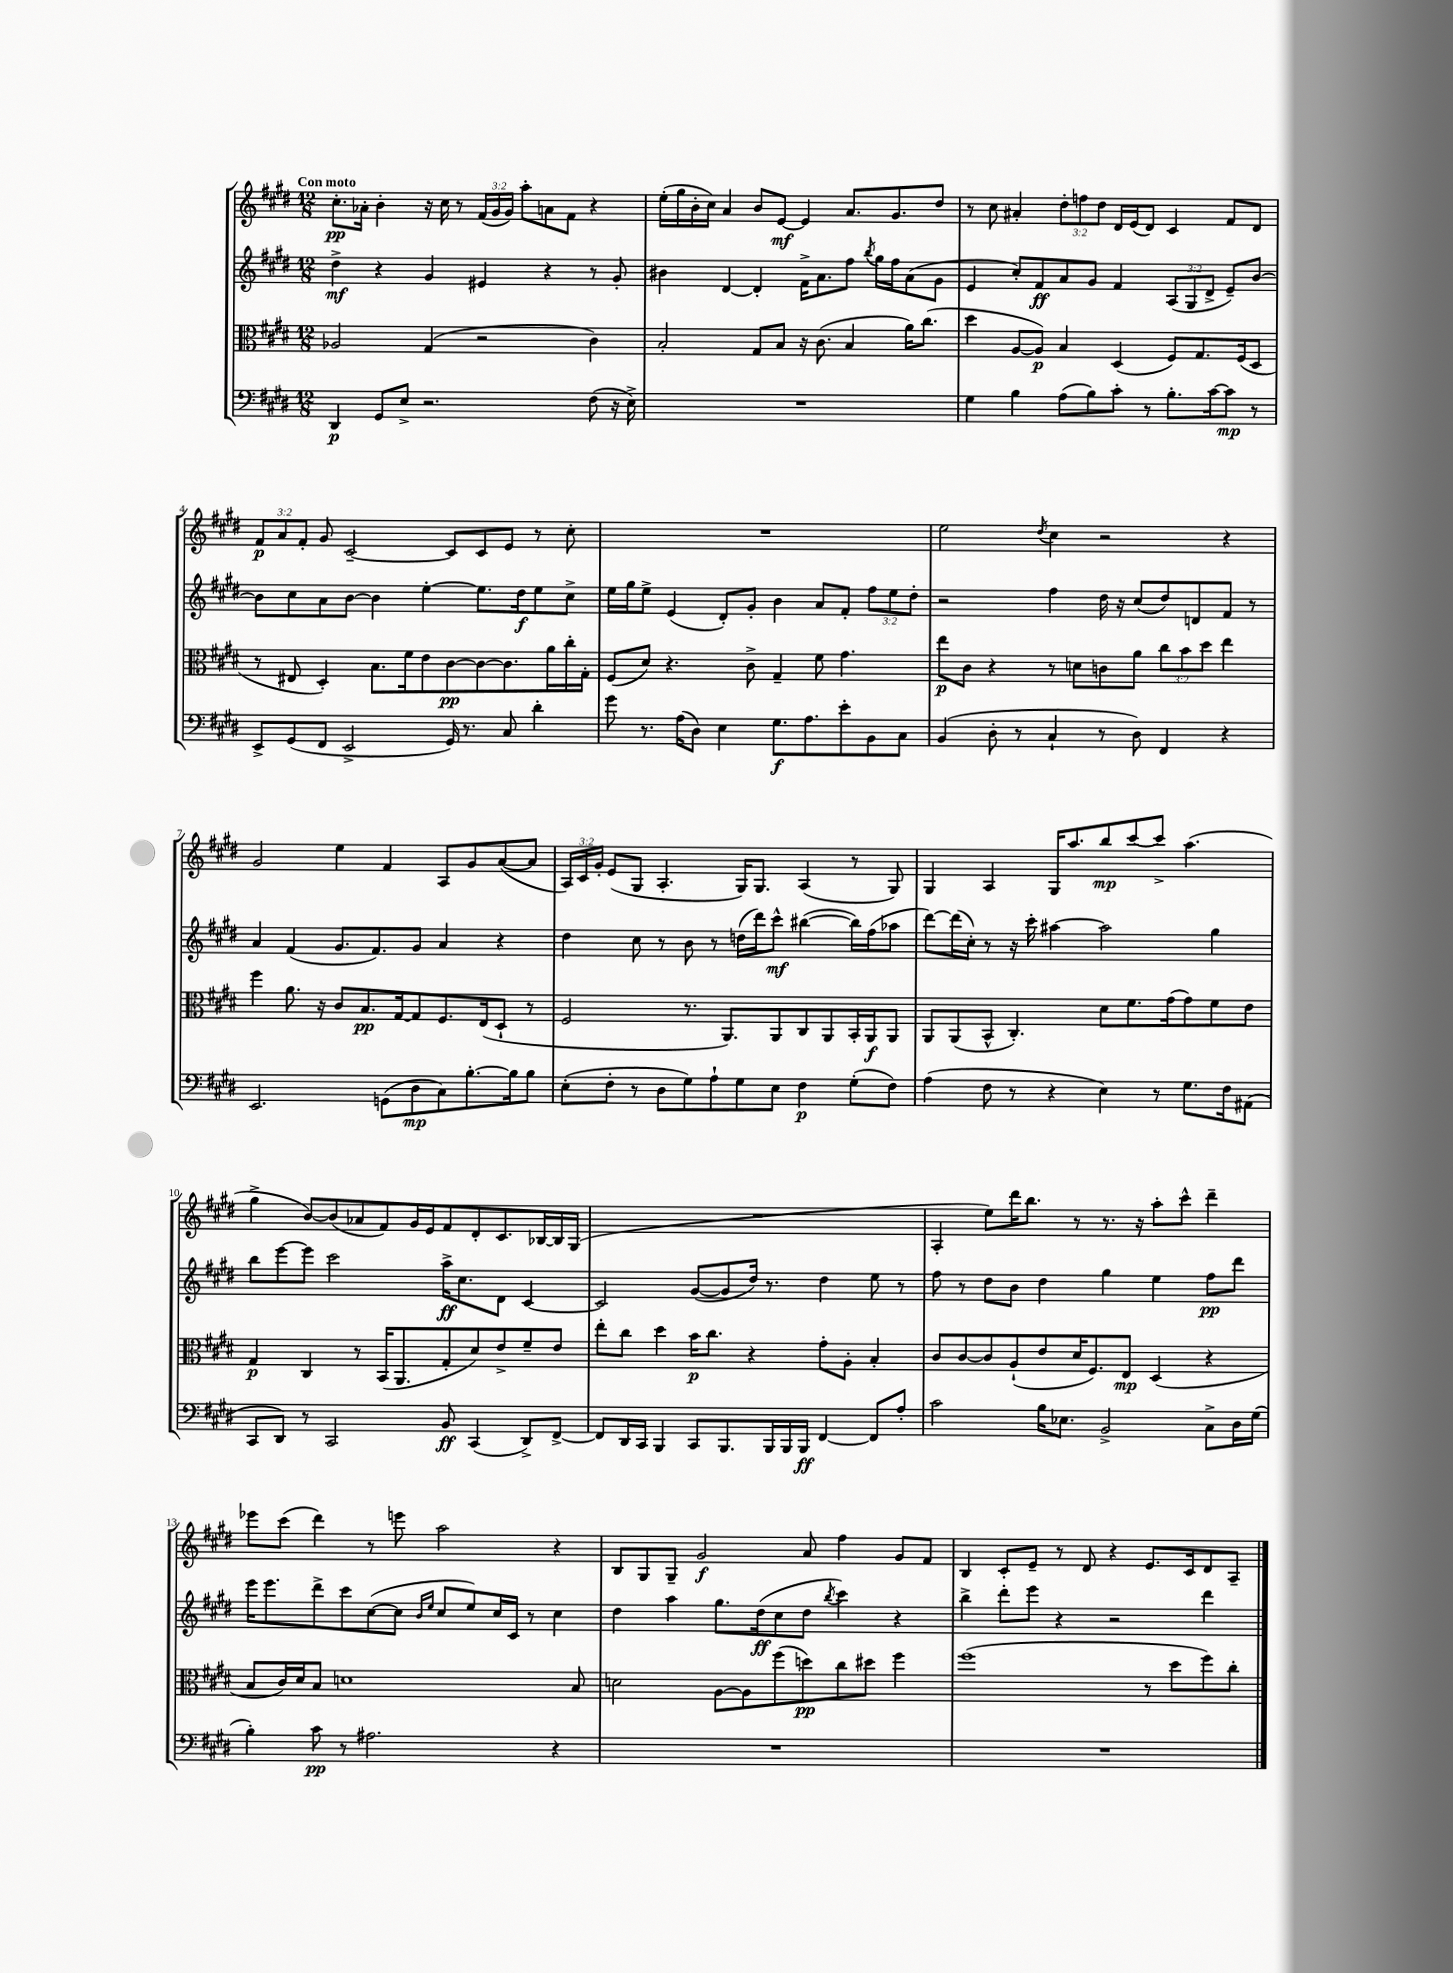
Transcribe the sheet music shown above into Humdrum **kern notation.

**kern	**kern	**kern	**kern
*staff4	*staff3	*staff2	*staff1
*clefF4	*clefC3	*clefG2	*clefG2
*k[f#c#g#d#]	*k[f#c#g#d#]	*k[f#c#g#d#]	*k[f#c#g#d#]
*M12/8	*M12/8	*M12/8	*M12/8
4DD#/	2A-/	4dd#^\	8.cc#'\L
.	.	.	16a-'\Jk
8GG#/L	.	4r	4b'\
8E^/J	.	.	.
2.r	(4G#/	4g#/	16r
.	.	.	16cc#\
.	.	.	8r
.	2r	4e#/	(24f#/LL
.	.	.	24g#/
.	.	.	24g#/JJ)
.	.	.	8aa'\L
.	.	4r	8a\
.	.	.	8f#\J
(8F#\	4c#\)	8r	4r
16r	.	8g#'/	.
16E^\)	.	.	.
=	=	=	=
1.r	2B'/	4b#\	(16ee'\LL
.	.	.	16gg#\
.	.	.	16b'\
.	.	.	16cc#\JJ)
.	.	[4d#/	4a/
.	8G#/L	4d#'/]	8b/L
.	8B/J	.	[8e/J
.	16r	16f#^\LK	4e/]
.	(8.c#\	8.a\	.
.	4B/	8ff#\J	8.a/L
.	.	8qbb/	.
.	.	16gg#\LL	.
.	.	16ff#\J	8.g#/
.	16a\LK)	(8a\	.
.	(8.cc#\J	.	.
.	.	8g#\J	8dd#/J
=	=	=	=
4G#\	4dd#\	4e/	8r
.	.	.	8cc#\
4B\	[8A/L	8cc#'/L)	4a#'/
.	8A/]J)	8f#/	.
(8A\L	4B/	8a/	12dd#'\L
.	.	.	12ff\
8B\)	.	8g#/J	.
.	.	.	12dd#\J
8c#'\J	(4D#/	4f#/	16d#/LL
.	.	.	(16e/J
8r	.	.	8d#/J)
8.B'\L	8F#/L)	(12A/L	4c#/
.	.	12G#/	.
.	8.G#/	.	.
.	.	12d#^/J	.
[16c#\k	.	.	.
8c#\]J	.	8e~/L)	8f#/L
.	(16F#/k	.	.
8r	8D#/J	[8b/J	8d#/J
=	=	=	=
8EE^/L	8r	8b\]L	12f#/L
.	.	.	12a/
(8GG#/	8E#/	8cc#\	.
.	.	.	12f#'/J
8FF#/J	4D#'/)	8a\	8g#/
2EE^/	.	[8b\J	[2c#~/
.	8.B\L	4b\]	.
.	16f#\k	.	.
.	8e\	[4ee'\	.
16GG#/)	[8c#\	.	8c#/]L
8.r	.	.	.
.	8c#\_	8.ee\]L	8c#/
8C#/	8.c#\]	.	8e/J
.	.	16dd#\k	.
4d#'\	.	8ee\	8r
.	16a\L	.	.
.	16cc#'\	8cc#^\J	8cc#'\
.	16G#'\JJ	.	.
=	=	=	=
8g#\	(8F#/L	16ee\LL	1.r
.	.	16gg#\J	.
8.r	8d#/J)	8ee^\J	.
.	4.r	(4e/	.
(16A\LK	.	.	.
8D#\J)	.	.	.
4E\	.	8d#'/L)	.
.	8c#^\	8g#'/J	.
8.G#\L	4G#~/	4b\	.
8.A\	.	.	.
.	8f#\	8a/L	.
8e'\	4.g#\	8f#'/J	.
8BB\	.	12ff#\L	.
.	.	12ee\	.
8C#\J	.	.	.
.	.	12dd#'\J	.
=	=	=	=
(4BB/	8ee\L	2r	2ee\
.	8c#\J	.	.
8D#'\	4r	.	.
8r	.	.	.
.	.	.	8qdd#/
4C#`/	8r	4ff#\	4cc#\
.	8d\L	.	.
8r	8c\	16dd#\	2r
.	.	16r	.
8D#\)	8a\J	(8cc#/L	.
4FF#/	12cc#\L	8dd#/)	.
.	12b\	.	.
.	.	8d/	.
.	12dd#\J	.	.
4r	4ee\	8f#/J	4r
.	.	8r	.
=	=	=	=
2.EE/	4ff#\	4a/	2g#/
.	8.a\	(4f#/	.
.	16r	.	.
.	8c#/L	8.g#/L	4ee\
.	8.B/	.	.
.	.	8.f#/)	.
(8GG\L	.	.	4f#/
.	[16G#/k	.	.
8D#\	8G#/]	8g#/J	.
8C#\)	8.F#/	4a/	8A/L
[8.B'\	.	.	8g#/
.	(16E/k	.	.
.	8D#`/J	4r	([8a/
16B\]k	.	.	.
8B\J	8r	.	8a/]J
=	=	=	=
(8E'\L	2F#/	4dd#\	24A/LL)
.	.	.	24c#/
.	.	.	24g#'/JJ
8F#'\J	.	.	(8e/L
8r	.	8cc#\	8G#/J
8D#\L	.	8r	4.A'/
8G#\)	8.r	8b\	.
8A`\	.	8r	.
.	8.AA/L)	.	.
8G#\	.	(16dd\LL	16G#/LK)
.	.	16ddd#\J)	8.G#/J
8E\J	8AA/	8ccc#^^\J	.
4F#\	8C#/	([4bb#\	(4A/
.	8AA/	.	.
(8G#'\L	16BB'/L	16bb#\]LL)	8r
.	16AA/J	(16ff#\J	.
8F#\J)	8AA/J	8aa-\J	8G#/)
=	=	=	=
(4A\	8AA/L	[8ddd#\L)	4G#/
.	(8AA/	(16ddd#\]L	.
.	.	16cc#'\JJ)	.
8F#\	8BB^^/J	8r	4A/
8r	4.C#'/)	16r	.
.	.	16ccc#'\	.
4r	.	[4aa#\	16G#/LK
.	.	.	8.aa/
4E\)	8d#\L	2aa#\]	8bb/
.	8.f#\	.	[8ccc#/
8r	.	.	8ccc#^/]J
.	(16g#\k	.	.
8.G#\L	8g#\)	.	(4.aa\
.	8f#\	4gg#\	.
16F#\k	.	.	.
(8AA#\J	8e\J	.	.
=	=	=	=
8CC#/L	4G#/	8bb\L	4gg#^\
8DD#/J)	.	[8eee\	.
8r	4C#/	8eee\]J	[8b/L)
2CC#/	.	2ccc#\	(8b/]
.	8r	.	8a-/
.	(16BB/LK	.	8f#/)
.	8.AA/	.	.
.	.	.	16g#/L
.	.	.	16e/J
8BB/	8G#'/	16aa^\LK	8f#/
.	.	8.cc#\	.
(4CC#/	8d#/)	.	8d#'/
.	8e^/	8d#\J	8.c#/
8DD#^/L)	8f#~/	[4c#/	.
.	.	.	[16B-/L
[8FF#^/J	8e/J	.	16B-/]
.	.	.	(16G#/JJ
=	=	=	=
8FF#/]L	8ee'\L	2c#/]	1.r
16DD#/L	8cc#\J	.	.
16CC#/JJ	.	.	.
4BBB/	4dd#\	.	.
8CC#/L	16b\LK	([8g#/L	.
.	8.cc#\J	.	.
8.BBB/	.	8g#/]	.
.	4r	16dd#/Jk)	.
16BBB/L	.	8.r	.
16BBB/	.	.	.
16BBB/JJ	.	.	.
[4FF#/	8g#'\L	4dd#\	.
.	8A'\J	.	.
8FF#/]L	4B'/	8ee\	.
8A'/J	.	8r	.
=	=	=	=
2c#\	8c#/L	8ff#\	4A'/
.	[8c#/	8r	.
.	8c#/]	8dd#\L	8ee\L)
.	(8A`/	8b\J	16ddd#\K
.	.	.	8.bb\J
16B\LK	8e/	4dd#\	.
8.E-\J	.	.	.
.	16d#/K	.	8r
.	8.F#/)	.	.
2BB^/	.	4gg#\	8.r
.	8E/J	.	.
.	.	.	16r
.	(4D#/	4ee\	8aa'\L
.	.	.	8ccc#^^\J
8C#^\L	4r	8ff#\L	4ddd#~\
16D#\L	.	8ddd#\J	.
(16G#\JJ	.	.	.
=	=	=	=
4B'\)	8B/L	16eee\LK	8eee-\L
.	.	8.eee\	.
.	16c#/L)	.	(8ccc#\J
.	16d#/J	.	.
8c#\	8B/J	8ddd#^\	4ddd#\)
8r	1d	8ccc#\	.
2.A#\	.	([8cc#\	8r
.	.	8cc#\]J	8eee\
.	.	16qqb/LL	.
.	.	16qqee/JJ	.
.	.	8cc#/L	2aa\
.	.	8ee/)	.
.	.	16cc#/L	.
.	.	16c#/JJ	.
.	.	8r	.
4r	.	4cc#\	4r
.	8B/	.	.
=	=	=	=
1.r	2d\	4dd#\	8B/L
.	.	.	8G#/
.	.	4aa\	8G#~/J
.	.	.	2g#/
.	[8A\L	8.gg#\L	.
.	8A\]	.	.
.	.	(16dd#\k	.
.	(8ff#\	8cc#\	.
.	8dd\)	8dd#\J	8a/
.	.	8qbb/	.
.	8cc#\	4ccc#\)	4ff#\
.	8dd#\J	.	.
.	4ff#\	4r	8g#/L
.	.	.	8f#/J
=	=	=	=
1.r	(1ff#	4bb^\	4B/
.	.	8ddd#'\L	8c#'/L
.	.	8eee\J	8e~/J
.	.	4r	8r
.	.	.	8d#/
.	.	2r	4r
.	8r	.	8.e/L
.	8dd#\L	.	.
.	.	.	16c#/k
.	8ff#\)	4ddd#\	8d#/
.	8cc#'\J	.	8A~/J
==	==	==	==
*-	*-	*-	*-
